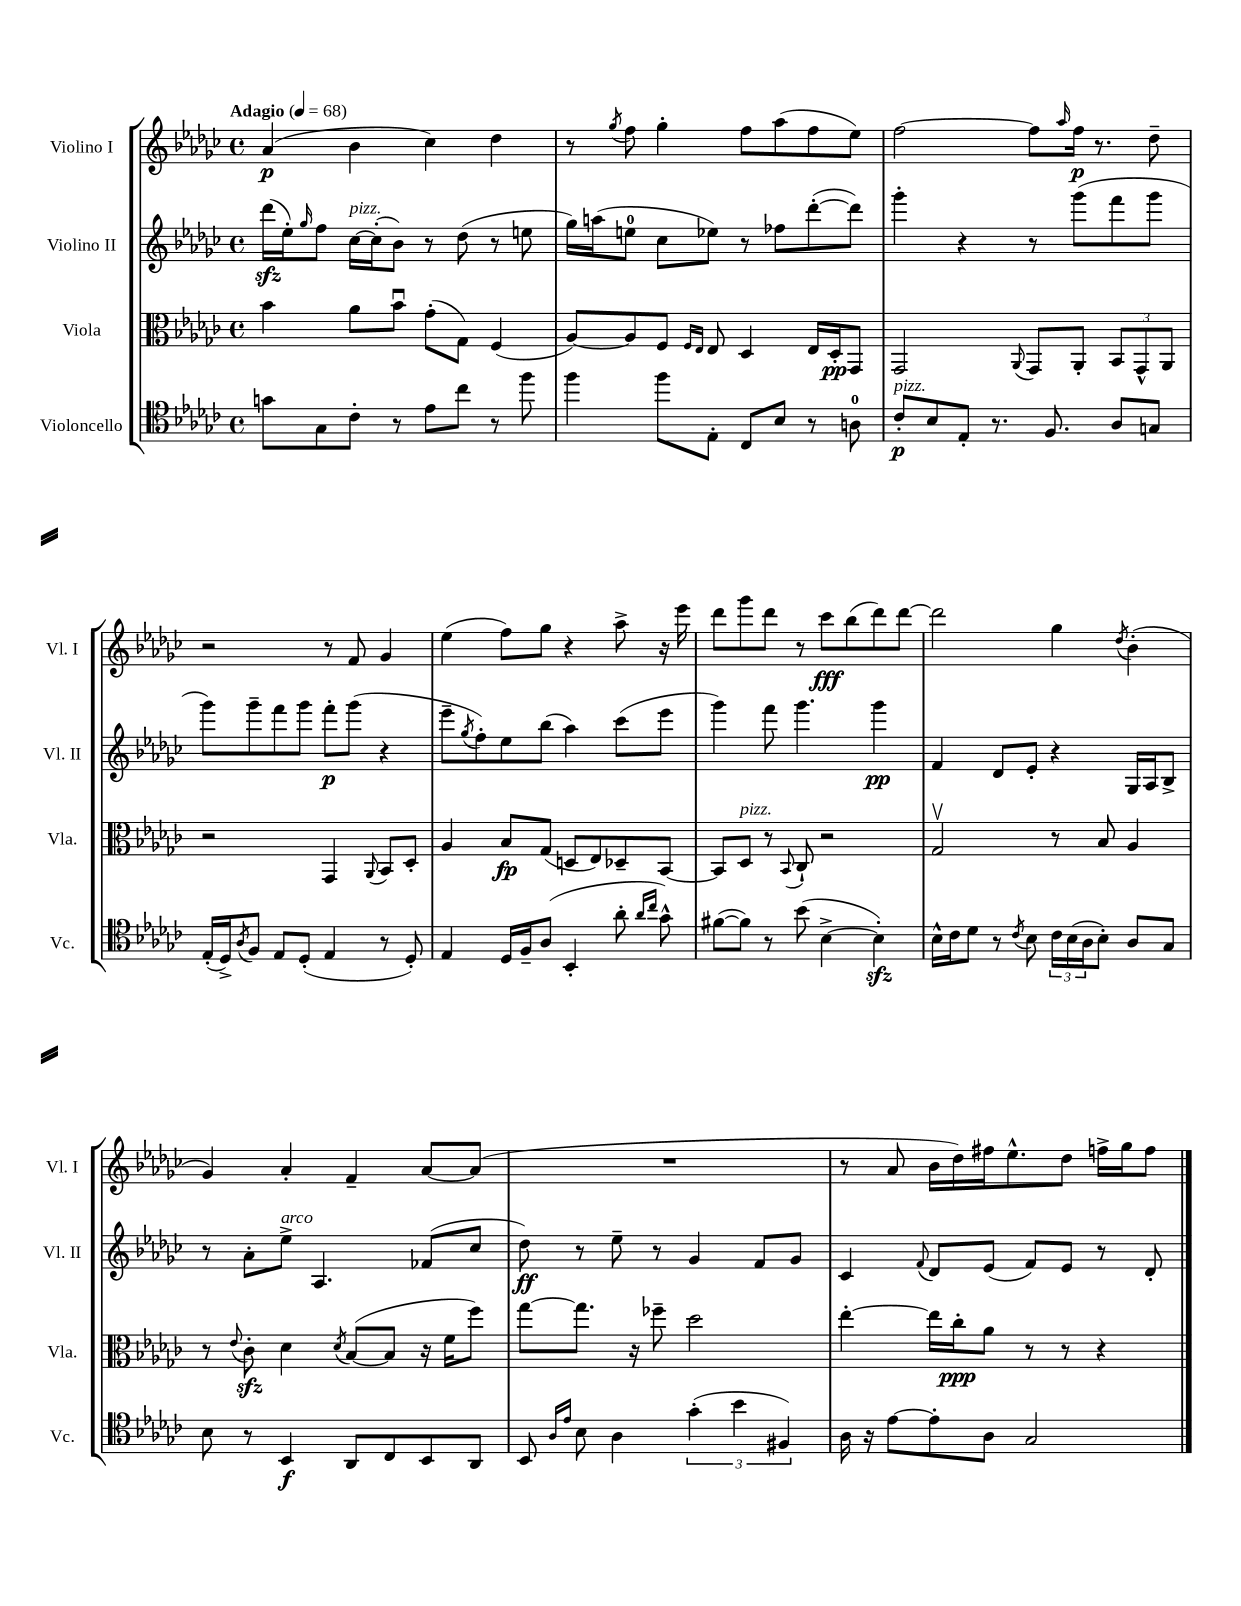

**kern	**kern	**kern	**kern
*staff4	*staff3	*staff2	*staff1
*clefC4	*clefC3	*clefG2	*clefG2
*k[b-e-a-d-g-c-]	*k[b-e-a-d-g-c-]	*k[b-e-a-d-g-c-]	*k[b-e-a-d-g-c-]
*M4/4	*M4/4	*M4/4	*M4/4
*met(c)	*met(c)	*met(c)	*met(c)
*MM68	*MM68	*MM68	*MM68
8g	4b-	(16ddd-	(4a-
.	.	16ee-')	.
.	.	16qqgg-	.
8G-	.	8ff	.
8c-'	8a-	[16cc-	4b-
.	.	(16cc-']	.
8r	8b-u	8b-)	.
8e-	(8g-'	8r	4cc-)
8cc-	8G-)	(8dd-	.
8r	(4F	8r	4dd-
8ff	.	8ee	.
=	=	=	=
4ff	[8A-)	16gg-)	8r
.	.	(16aa	.
.	.	.	8qgg-
.	8A-]	8ee	8ff
8ff	8F	8cc-	4gg-'
.	16qqF	.	.
.	16qqE-	.	.
8E-'	8E-	8ee-)	.
8C-	4D-	8r	8ff
8B-	.	8ff-	(8aa-
8r	16E-	([8ddd-'	8ff
.	16D-'	.	.
8A	8GG-	8ddd-])	8ee-)
=	=	=	=
8c-'	2GG-	4ggg-'	[2ff
8B-	.	.	.
8E-'	.	4r	.
8.r	.	.	.
.	8qqAA-	.	.
.	8GG-	8r	8ff]
8.F	.	.	.
.	.	.	16qqaa-
.	8AA-'	(8ggg-	16ff
.	.	.	8.r
8A-	12BB-	8fff	.
.	12GG-^^	.	.
8G	.	8ggg-	8dd-~
.	12AA-	.	.
=	=	=	=
(16E-'	2r	8ggg-)	2r
16D-^)	.	.	.
8qA-	.	.	.
8F	.	8ggg-~	.
8E-	.	8fff	.
(8D-'	.	8ggg-	.
4E-	4GG-	8fff'	8r
.	.	(8ggg-	8f
.	8qqAA-	.	.
8r	8BB-	4r	4g-
8D-')	8D-'	.	.
=	=	=	=
4E-	4A-	8eee-~	(4ee-
.	.	8qgg-	.
.	.	8ff')	.
16D-	8B-	8ee-	8ff)
16F~	.	.	.
(8A-	(8G-	(8bb-	8gg-
4BB-'	8D	4aa-)	4r
.	8E-)	.	.
8a-'	8D-~	(8ccc-	8aa-^
16qqa-	.	.	.
16qqcc-	.	.	.
8g-^^)	[8BB-	8eee-	16r
.	.	.	16eee-
=	=	=	=
([8f#	8BB-]	4ggg-)	8ddd-
8f#])	8D-	.	8ggg-
8r	8r	8fff	8ddd-
.	8qqBB-	.	.
(8b-	8C-`	4.ggg-	8r
[4B-^	2r	.	8ccc-
.	.	.	(8bb-
4B-'])	.	4ggg-	8ddd-)
.	.	.	[8ddd-
=	=	=	=
16B-^^	2G-v	4f	2ddd-]
16c-	.	.	.
8d-	.	.	.
8r	.	8d-	.
8qc-	.	.	.
8B-	.	8e-'	.
24c-	8r	4r	4gg-
(24B-	.	.	.
24A-	.	.	.
8B-')	8B-	.	.
.	.	.	8qdd-
8A-	4A-	16G-	(4b-'
.	.	16A-	.
8G-	.	8B-^	.
=	=	=	=
8B-	8r	8r	4g-)
.	8qqe-	.	.
8r	8c-'	8a-'	.
4BB-	4d-	8ee-^	4a-'
.	.	4.A-	.
.	8qd-	.	.
8AA-	([8B-	.	4f~
8C-	8B-]	.	.
8BB-	16r	(8f-	[8a-
.	16f	.	.
8AA-	8ff)	8cc-	(8a-]
=	=	=	=
8BB-	[8gg-	8dd-)	1r
16qqA-	.	.	.
16qqe-	.	.	.
8B-	8.gg-]	8r	.
4A-	.	8ee-~	.
.	16r	.	.
.	8ff-~	8r	.
(6g-'	2dd-	4g-	.
6b-	.	.	.
.	.	8f	.
6F#)	.	.	.
.	.	8g-	.
=	=	=	=
16A-	[4ee-'	4c-	8r
16r	.	.	.
[8e-	.	.	8a-
.	.	8qqf	.
8e-']	16ee-]	8d-	16b-
.	16cc-'	.	16dd-)
8A-	8a-	(8e-	16ff#
.	.	.	8.ee-^^
2G-	8r	8f)	.
.	8r	8e-	8dd-
.	4r	8r	16ff^
.	.	.	16gg-
.	.	8d-'	8ff
==	==	==	==
*-	*-	*-	*-
